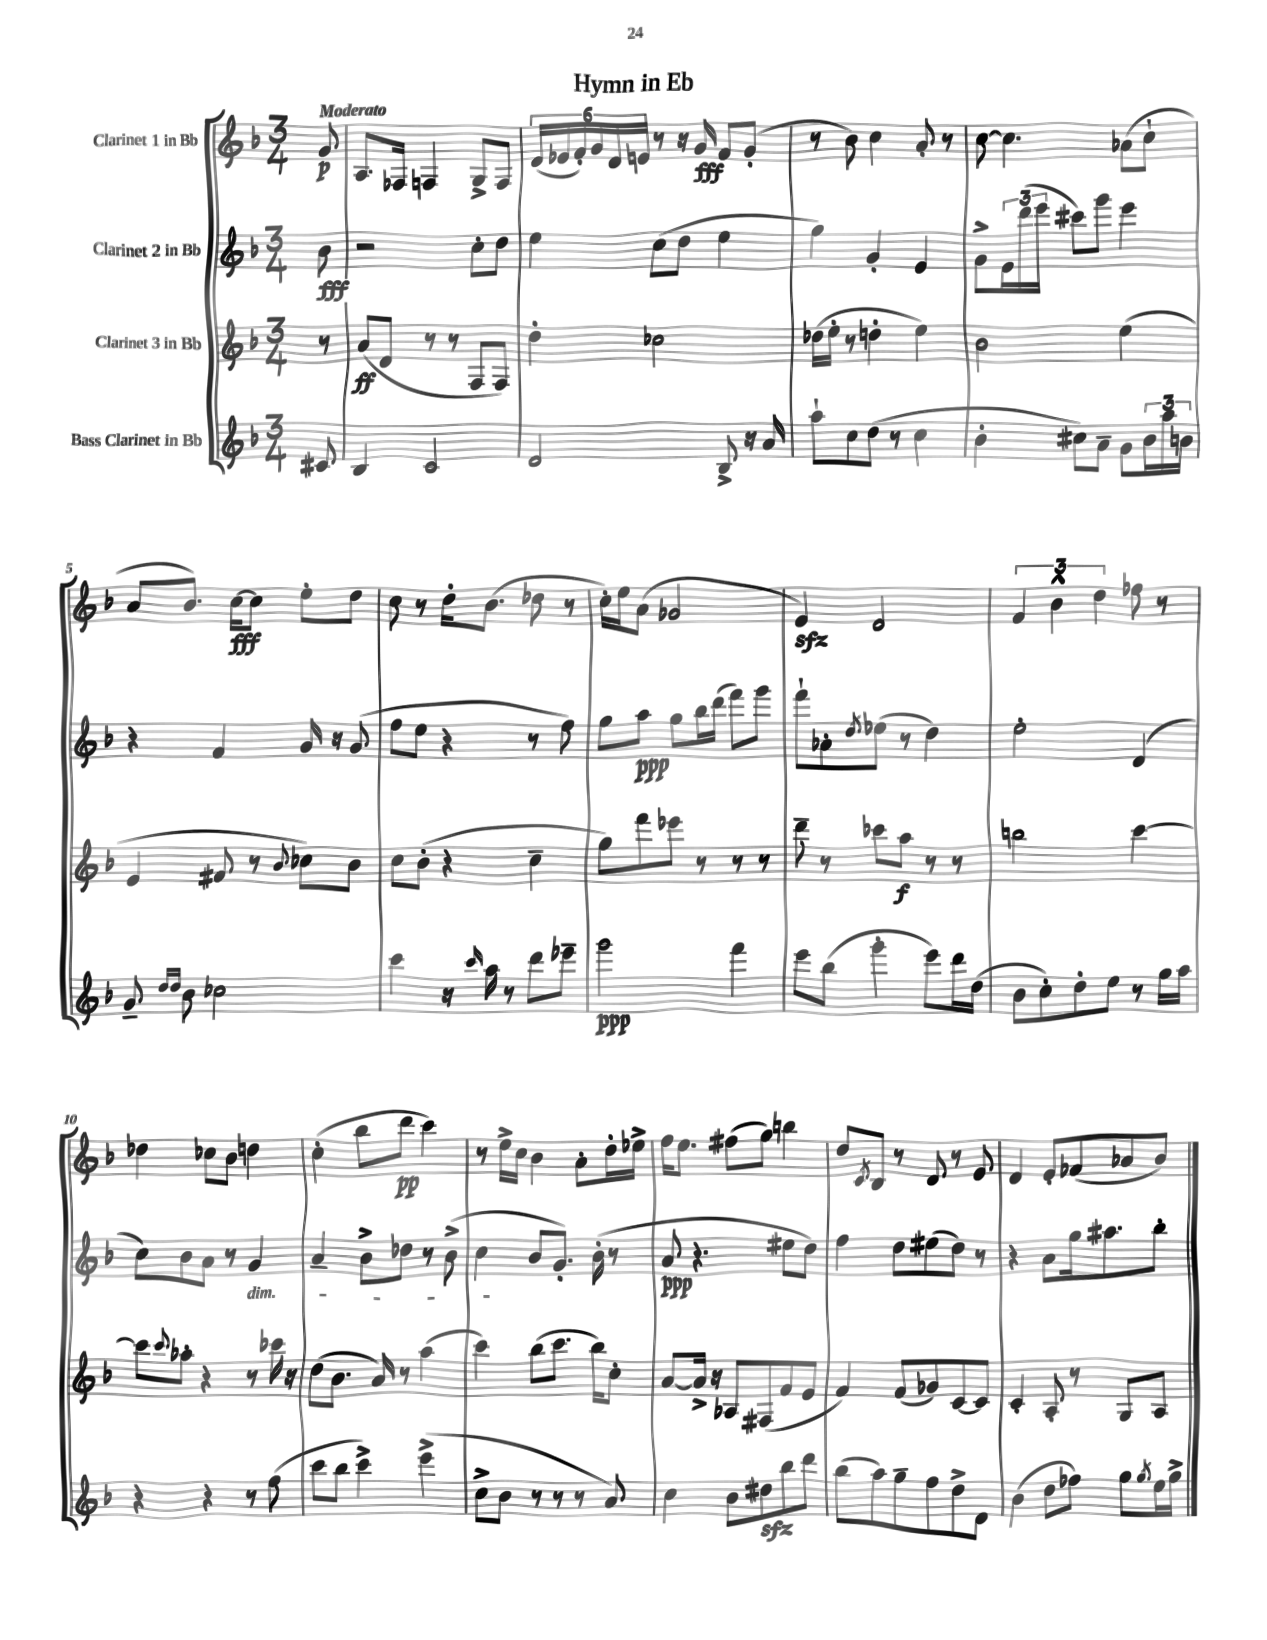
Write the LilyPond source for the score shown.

\header { title = "Hymn in Eb" }
<<
\new StaffGroup <<
\new Staff = "s0" \with { instrumentName = "Clarinet 1 in Bb" } {
    \clef treble \key f \major \numericTimeSignature \time 3/4 \partial 8 \tempo "Moderato"
    g'8\p |
    a8. fes16 f4 g8-> f8 |
    \tuplet 6/4 { d'16( ees'16 f'16-.) g'16 d'16 e'16 } r8 r16 g'16\fff f'8 g'8-.( |
    r8 bes'8) c''4 a'8-. r8 |
    c''8~ c''4. aes'8( c''8-! |
    a'8 bes'8.) c''16~\fff c''8 e''8-. d''8 |
    c''8 r8 d''16-. bes'8.( des''8 r8 |
    c''16-.) e''16 a'8( ges'2 |
    e'4\sfz) d'2 |
    \tuplet 3/2 { f'4 bes'4-^ d''4 } fes''8 r8 |
    des''4 ces''8 bes'8 d''4 |
    c''4-.( bes''8 d'''8\pp c'''4) |
    r8 e''16-> c''16 bes'4 a'8-. d''16-. ees''16-> |
    f''16 e''8. fis''8( g''8) b''4 |
    d''8 \acciaccatura { c'8 } bes8 r8 d'8 r8 e'8 |
    d'4 e'8-. fes'8( aes'8 bes'8) \bar "|." |
}
\new Staff = "s1" \with { instrumentName = "Clarinet 2 in Bb" } {
    \clef treble \key f \major \numericTimeSignature \time 3/4 \partial 8
    bes'8\fff |
    r2 c''8-. d''8 |
    e''4 c''8( d''8 e''4 |
    g''4) g'4-. e'4 |
    g'8-> \tuplet 3/2 { e'16 d'''16( e'''16 } cis'''8) g'''8 e'''4 |
    r4 f'4 g'16 r16 g'8( |
    f''8 e''8 r4 r8 f''8) |
    g''8 a''8\ppp g''8 bes''16 d'''16( f'''8) g'''8 |
    f'''8-! aes'8-. \acciaccatura { d''8 } ees''8( r8 d''4) |
    e''2-. d'4( |
    c''8) bes'8 a'8 r8 g'4\dim |
    a'4-- bes'8-> des''8 r8 bes'8->( |
    c''4\! bes'8 g'8.-.) bes'16-.( r8 |
    a'8\ppp r4. eis''8 d''8) |
    f''4 d''8 eis''8( d''8) r8 |
    r4 a'8 g''16 ais''8. bes''8-. \bar "|." |
}
\new Staff = "s2" \with { instrumentName = "Clarinet 3 in Bb" } {
    \clef treble \key f \major \numericTimeSignature \time 3/4 \partial 8
    r8 |
    a'8\ff( d'8 r8 r8 f8 f8) |
    d''4-. ces''2 |
    des''16( e''16-. r8 d''4-. e''4) |
    bes'2 e''4( |
    e'4 fis'8 r8 \appoggiatura { bes'8 } ces''8) bes'8 |
    c''8 bes'8-.( r4 c''4-- |
    g''8) f'''8 ees'''8 r8 r8 r8 |
    d'''8-- r8 ces'''8 a''8\f r8 r8 |
    b''2 c'''4~ |
    c'''8 \appoggiatura { c'''8 } aes''8-. r4 r8 ces'''16 r16 |
    d''8( bes'8. a'16) r8 a''4( |
    c'''4) bes''8( c'''8. bes''16) c''8-. |
    a'8~ a'16-> r16 aes8 fis8( f'8 e'8 |
    f'4) f'8( ges'8) c'8~ c'8 |
    c'4-. a8-. r8 g8 a8 \bar "|." |
}
\new Staff = "s3" \with { instrumentName = "Bass Clarinet in Bb" } {
    \clef treble \key f \major \numericTimeSignature \time 3/4 \partial 8
    cis'8 |
    bes4 c'2 |
    d'2 bes8-> r16 a'16 |
    a''8-! c''8 d''8( r8 c''4 |
    bes'4-. cis''8) a'8-- g'8 \tuplet 3/2 { bes'16 a''16 b'16 } |
    g'8-- \grace { d''16 d''16 } bes'8 ces''2 |
    c'''4 r16 \grace { c'''16 } a''16 r8 d'''8 ees'''8-- |
    g'''2\ppp f'''4 |
    e'''8 bes''8( g'''4-. e'''8) d'''16 d''16( |
    bes'8 c''8-.) d''8-. e''8 r8 g''16 a''16 |
    r4 r4 r8 f''8( |
    c'''8 bes''8 c'''4->) e'''4->( |
    c''8-> bes'8 r8 r8 r8 a'8) |
    c''4 bes'8 dis''8\sfz bes''8 d'''8 |
    bes''8( a''8) g''8-- f''8 d''8-> d'8 |
    bes'4( d''8 fes''8) g''8 \acciaccatura { g''8 } e''16 g''16-> \bar "|." |
}
>>
>>
